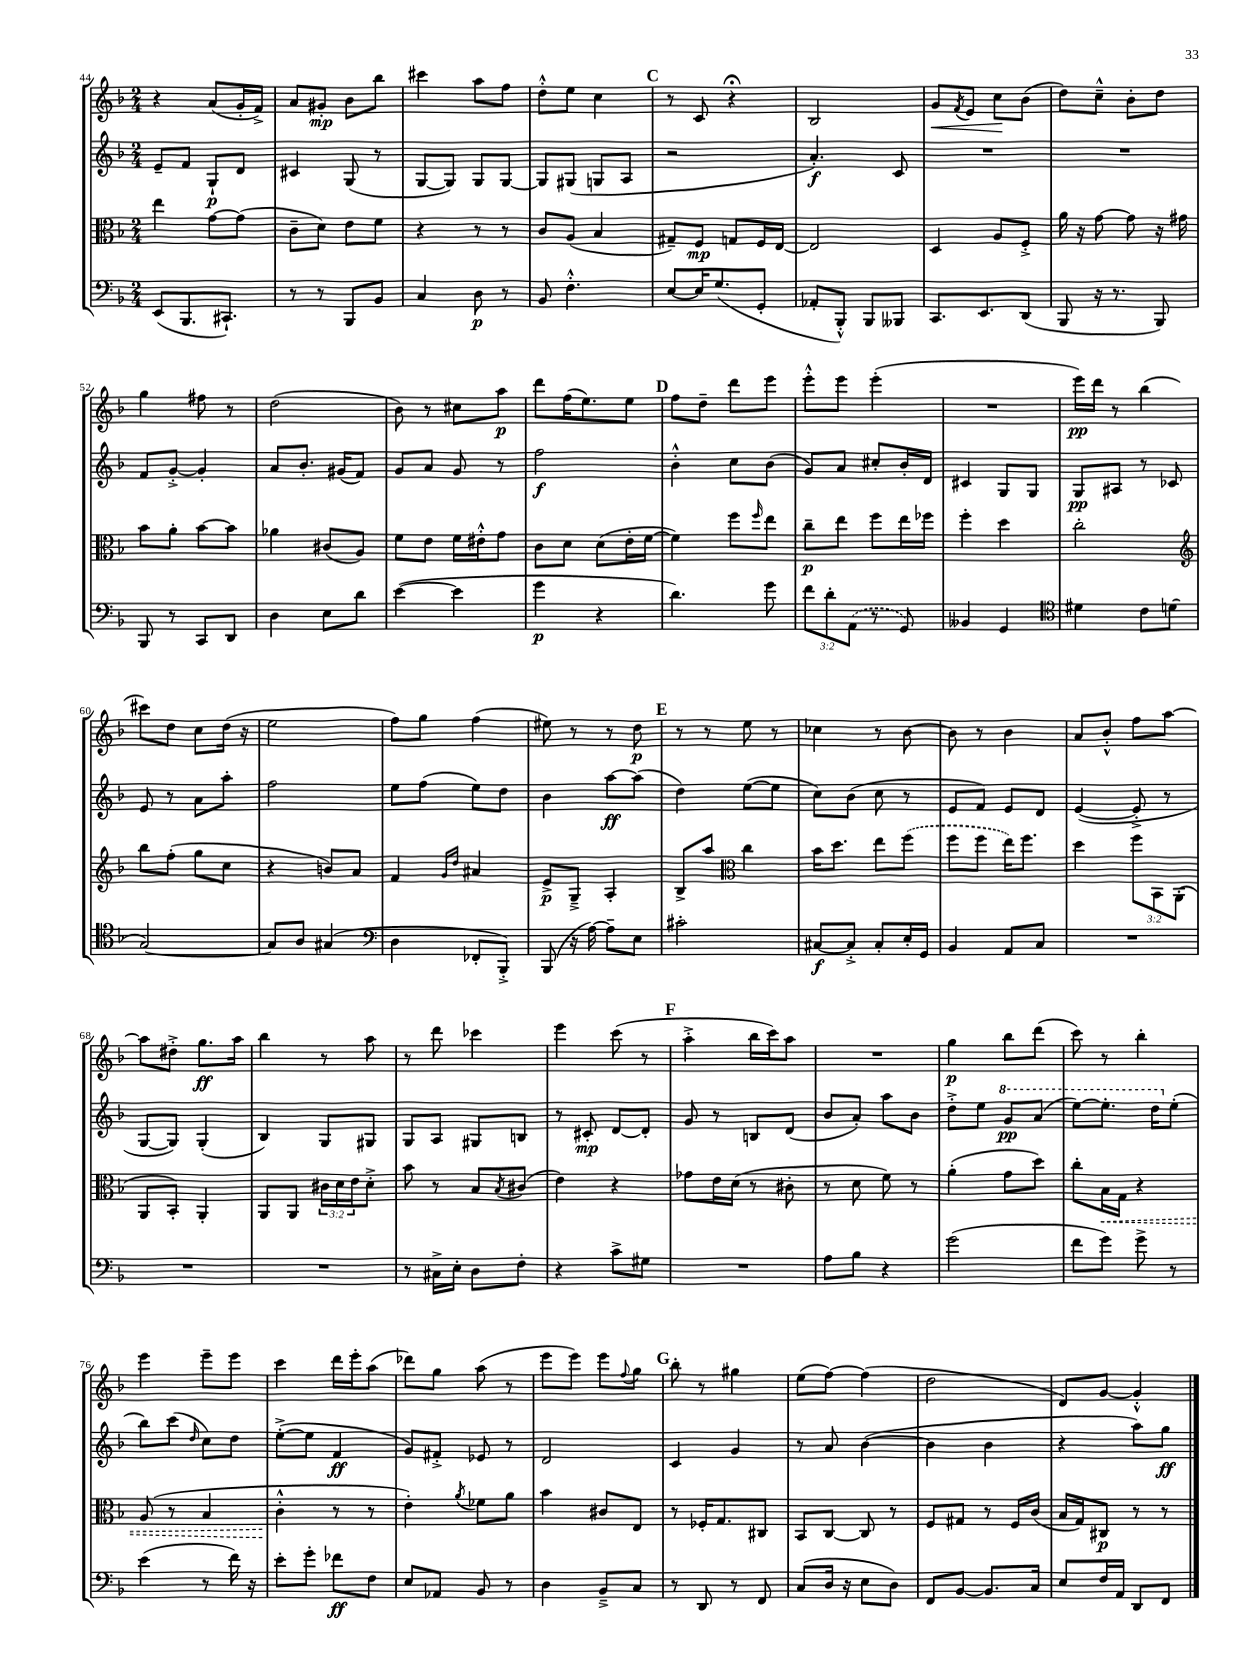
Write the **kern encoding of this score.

**kern	**dynam	**kern	**dynam	**kern	**dynam	**kern	**dynam
*part4	*part4	*part3	*part3	*part2	*part2	*part1	*part1
*staff4	*staff4	*staff3	*staff3	*staff2	*staff2	*staff1	*staff1
*clefF4	*	*clefC3	*	*clefG2	*	*clefG2	*
*k[b-]	*	*k[b-]	*	*k[b-]	*	*k[b-]	*
*M2/4	*	*M2/4	*	*M2/4	*	*M2/4	*
=44	=44	=44	=44	=44	=44	=44	=44
(8EE/L	.	4ee\	.	8e~/L	.	4r	.
8.BBB-/	.	.	.	8f/J	.	.	.
.	.	[8g\L	.	8G`/L	p	(8a/L	.
8.CC#X`/J)	.	.	.	.	.	.	.
.	.	(8g\J]	.	8d/J	.	16g'/L	.
.	.	.	.	.	.	16f^/JJ)	.
=45	=45	=45	=45	=45	=45	=45	=45
8r	.	8c~\L	.	4c#X/	.	8a/L	.
8r	.	8d\J)	.	.	.	8g#X'/J	mp
8BBB-/L	.	8e\L	.	(8G/	.	8b-\L	.
8BB-/J	.	8f\J	.	8r	.	8bb-\J	.
=46	=46	=46	=46	=46	=46	=46	=46
4C/	.	4r	.	[8G/L	.	4ccc#X\	.
.	.	.	.	8G/J])	.	.	.
8D\	p	8r	.	8G/L	.	8aa\L	.
8r	.	8r	.	[8G/J	.	8ff\J	.
=47	=47	=47	=47	=47	=47	=47	=47
8BB-/	.	8c/L	.	8G/L]	.	8dd'^^\L	.
4.F'^^\	.	(8A/J	.	(8G#X/J	.	8ee\J	.
.	.	4B-/	.	8Gn/L	.	4cc\	.
.	.	.	.	8A/J	.	.	.
!!LO:REH:place=s1:t=C
=48	=48	=48	=48	=48	=48	=48	=48
[8E/L	.	8G#X~/L)	.	2r	.	8r	.
16E/K]	.	8F/J	mp	.	.	8c/	.
(8.G/	.	.	.	.	.	.	.
.	.	8Gn/L	.	.	.	4r;<	.
8GG'/J	.	16F/L	.	.	.	.	.
.	.	[16E/JJ	.	.	.	.	.
=49	=49	=49	=49	=49	=49	=49	=49
8AA-X'/L	.	2E/]	.	4.a'/)	f	2B-/	.
8BBB-'^^/J)	.	.	.	.	.	.	.
8BBB-/L	.	.	.	.	.	.	.
8BBB--X/J	.	.	.	8c/	.	.	.
=50	=50	=50	=50	=50	=50	=50	=50
!	!	!	!	!	!	!	!LO:HP:b
8.CC/L	.	4D/	.	2r	.	8g/L	<
.	.	.	.	.	.	8qf/	.
.	.	.	.	.	.	8e/J	.
8.EE/	.	.	.	.	.	.	.
.	.	8A/L	.	.	.	8cc\L	.
(8DD/J	.	8F'^/J	.	.	.	(8b-\J	[
=51	=51	=51	=51	=51	=51	=51	=51
8BBB-/	.	16a\	.	2r	.	8dd\L)	.
.	.	16r	.	.	.	.	.
16r	.	[8g\	.	.	.	8cc~^^\J	.
8.r	.	.	.	.	.	.	.
.	.	8g\]	.	.	.	8b-'\L	.
8BBB-/)	.	16r	.	.	.	8dd\J	.
.	.	16g#X\	.	.	.	.	.
!!LO:LB:g=z
=52	=52	=52	=52	=52	=52	=52	=52
8BBB-/	.	8b-\L	.	8f/L	.	4gg\	.
8r	.	8a'\J	.	[8g'^/J	.	.	.
8CC/L	.	[8b-\L	.	4g'/]	.	8ff#X\	.
8DD/J	.	8b-\J]	.	.	.	8r	.
=53	=53	=53	=53	=53	=53	=53	=53
4D\	.	4a-X\	.	8a/L	.	(2dd\	.
.	.	.	.	8.b-'/J	.	.	.
8E\L	.	(8c#X/L	.	.	.	.	.
.	.	.	.	(16g#X/KL	.	.	.
8d\J	.	8A/J)	.	8f/J)	.	.	.
=54	=54	=54	=54	=54	=54	=54	=54
([4e\	.	8f\L	.	8g/L	.	8b-\)	.
.	.	8e\J	.	8a/J	.	8r	.
4e\]	.	16f\LL	.	8g/	.	8cc#X\L	.
.	.	16e#X'^^\J	.	.	.	.	.
.	.	8g\J	.	8r	.	8aa\J	p
=55	=55	=55	=55	=55	=55	=55	=55
4g\	p	8c\L	.	2ff\	f	8ddd\L	.
.	.	8d\J	.	.	.	(16ff\K	.
.	.	.	.	.	.	8.ee\)	.
4r	.	(8d\L	.	.	.	.	.
.	.	16e'\L	.	.	.	8ee\J	.
.	.	[16f\JJ	.	.	.	.	.
!!LO:REH:place=s1:t=D
=56	=56	=56	=56	=56	=56	=56	=56
4.d\)	.	4f\])	.	4b-'^^\	.	8ff\L	.
.	.	.	.	.	.	8dd~\J	.
.	.	8ff\L	.	8cc\L	.	8ddd\L	.
.	.	16qqff/	.	.	.	.	.
8g\	.	8ee\J	.	(8b-\J	.	8eee\J	.
=57	=57	=57	=57	=57	=57	=57	=57
12f\L	.	8cc~\L	p	8g/L)	.	8eee'^^\L	.
12d'\	.	.	.	.	.	.	.
.	.	8ee\J	.	8a/J	.	8eee\J	.
(12AA\J	.	.	.	.	.	.	.
8r	.	8ff\L	.	8cc#X'/L	.	(4eee'\	.
8GG/)	.	16ee\L	.	16b-'/L	.	.	.
.	.	16ff-X\JJ	.	16d/JJ	.	.	.
=58	=58	=58	=58	=58	=58	=58	=58
4BB--X/	.	4ff'\	.	4c#X/	.	2r	.
4GG/	.	4dd\	.	8G/L	.	.	.
.	.	.	.	8G/J	.	.	.
=59	=59	=59	=59	=59	=59	=59	=59
*clefC4	*	*	*	*	*	*	*
4d#X\	.	2cc'\	.	8G/L	pp	16eee\LL)	pp
.	.	.	.	.	.	16ddd\JJ	.
.	.	.	.	8A#X/J	.	8r	.
8c\L	.	.	.	8r	.	(4bb-\	.
(8dn\J	.	.	.	8c-X/	.	.	.
!!LO:LB:g=z
=60	=60	=60	=60	=60	=60	=60	=60
*	*	*clefG2	*	*	*	*	*
[2G/)	.	8bb-\L	.	8e/	.	8ccc#X\L)	.
.	.	(8ff'\J	.	8r	.	8dd\J	.
.	.	8gg\L	.	8a\L	.	8cc\L	.
.	.	8cc\J	.	8aa'\J	.	(16dd\Jk	.
.	.	.	.	.	.	16r	.
=61	=61	=61	=61	=61	=61	=61	=61
8G/L]	.	4r	.	2ff\	.	2ee\	.
8A/J	.	.	.	.	.	.	.
(4G#X/	.	8bn/L)	.	.	.	.	.
.	.	8a/J	.	.	.	.	.
=62	=62	=62	=62	=62	=62	=62	=62
*clefF4	*	*	*	*	*	*	*
4D\	.	4f/	.	8ee\L	.	8ff\L)	.
.	.	.	.	(8ff\J	.	8gg\J	.
.	.	16qqg/LL	.	.	.	.	.
.	.	16qqdd/JJ	.	.	.	.	.
8FF-X'/L	.	4a#X/	.	8ee\L)	.	(4ff\	.
8BBB-'^/J)	.	.	.	8dd\J	.	.	.
=63	=63	=63	=63	=63	=63	=63	=63
(8BBB-/	.	8e^/L	p	4b-\	.	8ee#X\)	.
16r	.	8G~^/J	.	.	.	8r	.
[16A\)	.	.	.	.	.	.	.
8A~\L]	.	4A'/	.	[8aa\L	ff	8r	.
8E\J	.	.	.	(8aa\J]	.	8dd\	p
!!LO:REH:place=s1:t=E
=64	=64	=64	=64	=64	=64	=64	=64
2c#X'\	.	8B-^/L	.	4dd\)	.	8r	.
.	.	8aa/J	.	.	.	8r	.
*	*	*clefC3	*	*	*	*	*
.	.	4cc\	.	([8ee\L	.	8ee\	.
.	.	.	.	8ee\J]	.	8r	.
=65	=65	=65	=65	=65	=65	=65	=65
[8C#X/L	f	16b-\KL	.	8cc\L)	.	4cc-X\	.
.	.	8.dd\J	.	.	.	.	.
8C#'^/J]	.	.	.	(8b-\J	.	.	.
8C#'/L	.	8ee\L	.	8cc\	.	8r	.
16E'/L	.	(8ff\J	.	8r	.	[8b-\	.
16GG/JJ	.	.	.	.	.	.	.
=66	=66	=66	=66	=66	=66	=66	=66
4BB-/	.	8ff\L	.	8e/L	.	8b-\]	.
.	.	8ff\J	.	8f/J)	.	8r	.
8AA/L	.	16ee\KL)	.	8e/L	.	4b-\	.
.	.	8.ff\J	.	.	.	.	.
8C/J	.	.	.	8d/J	.	.	.
=67	=67	=67	=67	=67	=67	=67	=67
2r	.	4dd\	.	([4e/	.	8a/L	.
.	.	.	.	.	.	8b-'^^/J	.
.	.	12ff\L	.	8e'^/]	.	8ff\L	.
.	.	12BB-\	.	.	.	.	.
.	.	.	.	8r	.	[8aa\J	.
.	.	(12AA'\J	.	.	.	.	.
!!LO:LB:g=z
=68	=68	=68	=68	=68	=68	=68	=68
2r	.	8AA/L	.	[8G/L	.	8aa\L]	.
.	.	8BB-'/J)	.	8G/J])	.	8dd#X'^\J	.
.	.	4AA'/	.	(4G'/	.	8.gg\L	ff
.	.	.	.	.	.	16aa\Jk	.
=69	=69	=69	=69	=69	=69	=69	=69
2r	.	8AA/L	.	4B-/)	.	4bb-\	.
.	.	8AA/J	.	.	.	.	.
.	.	24c#X\LL	.	8G/L	.	8r	.
.	.	24d\	.	.	.	.	.
.	.	24e\J	.	.	.	.	.
.	.	8d'^\J	.	8G#X/J	.	8aa\	.
=70	=70	=70	=70	=70	=70	=70	=70
8r	.	8b-\	.	8G/L	.	8r	.
16C#X^\LL	.	8r	.	8A/J	.	8ddd\	.
16E'\JJ	.	.	.	.	.	.	.
8D\L	.	8B-/L	.	8G#X/L	.	4ccc-X\	.
.	.	8qB-/	.	.	.	.	.
8F'\J	.	(8c#X/J	.	8Bn/J	.	.	.
=71	=71	=71	=71	=71	=71	=71	=71
4r	.	4e\)	.	8r	.	4eee\	.
.	.	.	.	8c#X'/	mp	.	.
8c^\L	.	4r	.	[8d/L	.	(8ccc\	.
8G#X\J	.	.	.	8d'/J]	.	8r	.
!!LO:REH:place=s1:t=F
=72	=72	=72	=72	=72	=72	=72	=72
2r	.	8g-X\L	.	8g/	.	4aa'^\	.
.	.	16e\L	.	8r	.	.	.
.	.	(16d\JJ	.	.	.	.	.
.	.	8r	.	8Bn/L	.	16bb-\LL	.
.	.	.	.	.	.	16ccc\J)	.
.	.	8c#X'\	.	(8d/J	.	8aa\J	.
=73	=73	=73	=73	=73	=73	=73	=73
8A\L	.	8r	.	8b-/L	.	2r	.
8B-\J	.	8d\	.	8a'/J)	.	.	.
4r	.	8f\)	.	8aa\L	.	.	.
.	.	8r	.	8b-\J	.	.	.
=74	=74	=74	=74	=74	=74	=74	=74
(2g\	.	(4a'\	.	8dd'^\L	.	4gg\	p
.	.	.	.	8ee\J	.	.	.
*	*	*	*	*8va	*	*	*
.	.	8g\L	.	8gg/L	pp	8bb-\L	.
.	.	8dd\J)	.	(8aa/J	.	(8ddd\J	.
=75	=75	=75	=75	=75	=75	=75	=75
8f\L	.	8cc'\L	.	[8eee\L)	.	8ccc\)	.
!	!	!	!LO:HP:b	!	!	!	!
8g\J)	.	16B-\L	<	8.eee'\J]	.	8r	.
.	.	16G\JJ	.	.	.	.	.
8g^\	.	4r	.	.	.	4bb-'\	.
.	.	.	.	16ddd\KL	.	.	.
*	*	*	*	*X8va	*	*	*
8r	.	.	.	(8ee'\J	.	.	.
!!LO:LB:g=z
=76	=76	=76	=76	=76	=76	=76	=76
(4e\	.	(8A/	.	8bb-\L)	.	4eee\	.
.	.	8r	.	(8ccc\J	.	.	.
.	.	.	.	16qqdd/	.	.	.
8r	.	4B-/	.	8cc\L)	.	8eee~\L	.
16f\)	.	.	.	8dd\J	.	8eee\J	.
16r	.	.	.	.	.	.	.
=77	=77	=77	=77	=77	=77	=77	=77
8e'\L	.	4c'^^\	.	([8ee'^\L	.	4ccc\	.
8g'\J	.	.	.	8ee\J]	.	.	.
8f-X\L	ff	8r	[	4f/	ff	16ddd\LL	.
.	.	.	.	.	.	16eee'\J	.
8F\J	.	8r	.	.	.	(8aa\J	.
=78	=78	=78	=78	=78	=78	=78	=78
8E/L	.	4e'\)	.	8g/L)	.	8ddd-X\L)	.
8AA-X/J	.	.	.	8f#X'^/J	.	8gg\J	.
.	.	8qa/	.	.	.	.	.
8BB-/	.	8f-X\L	.	8e-X/	.	(8aa\	.
8r	.	8a\J	.	8r	.	8r	.
=79	=79	=79	=79	=79	=79	=79	=79
4D\	.	4b-\	.	2d/	.	8eee\L	.
.	.	.	.	.	.	8eee\J)	.
8BB-~^/L	.	8c#X/L	.	.	.	8eee\L	.
.	.	.	.	.	.	8qqff/	.
8C/J	.	8E/J	.	.	.	8gg\J	.
!!LO:REH:place=s1:t=G
=80	=80	=80	=80	=80	=80	=80	=80
8r	.	8r	.	4c/	.	8bb-'\	.
8DD/	.	16F-X'/KL	.	.	.	8r	.
.	.	8.G/	.	.	.	.	.
8r	.	.	.	4g/	.	4gg#X\	.
8FF/	.	8C#X/J	.	.	.	.	.
=81	=81	=81	=81	=81	=81	=81	=81
(8C/L	.	8BB-/L	.	8r	.	(8ee\L	.
16D/Jk	.	[8C/J	.	8a/	.	[8ff\J)	.
16r	.	.	.	.	.	.	.
8E\L	.	8C/]	.	([4b-\	.	(4ff\]	.
8D\J)	.	8r	.	.	.	.	.
=82	=82	=82	=82	=82	=82	=82	=82
8FF/L	.	8F/L	.	4b-\]	.	2dd\	.
[8BB-/J	.	8G#X/J	.	.	.	.	.
8.BB-/L]	.	8r	.	4b-\	.	.	.
.	.	16F/LL	.	.	.	.	.
16C/Jk	.	(16c/JJ	.	.	.	.	.
=83	=83	=83	=83	=83	=83	=83	=83
8E/L	.	16B-/LL	.	4r	.	8d/L)	.
.	.	16G/J)	.	.	.	.	.
16F/L	.	8C#X/J	p	.	.	[8g/J	.
16AA/JJ	.	.	.	.	.	.	.
8DD/L	.	8r	.	8aa\L)	.	4g'^^/]	.
8FF/J	.	8r	.	8gg\J	ff	.	.
==	==	==	==	==	==	==	==
*-	*-	*-	*-	*-	*-	*-	*-
